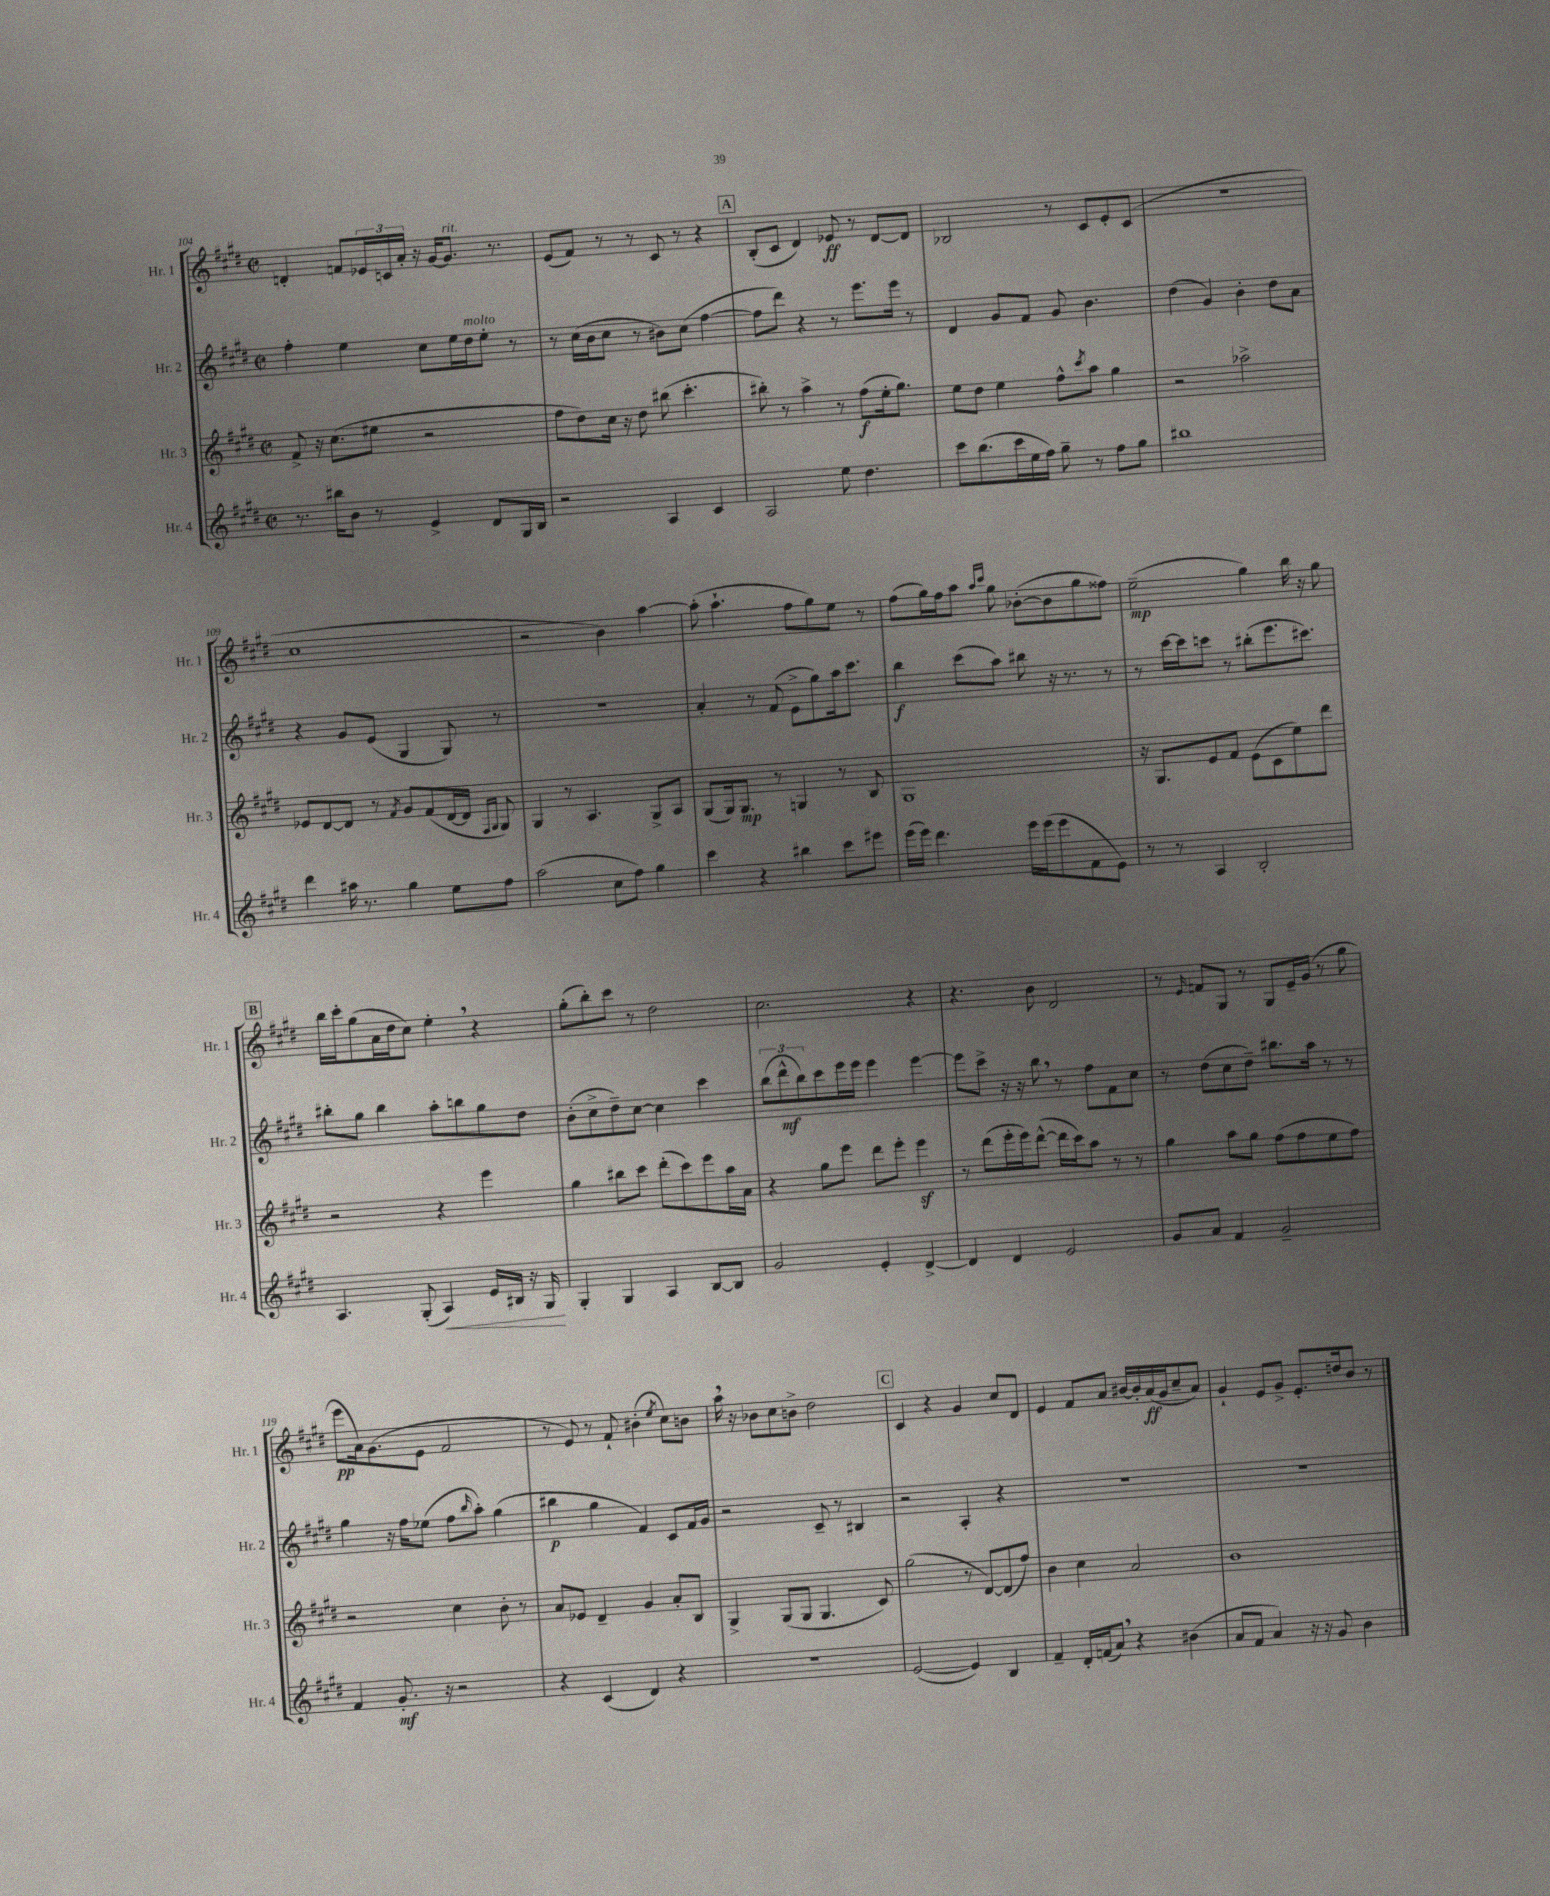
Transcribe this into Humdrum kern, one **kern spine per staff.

**kern	**dynam	**kern	**dynam	**kern	**dynam	**kern	**dynam
*part4	*part4	*part3	*part3	*part2	*part2	*part1	*part1
*staff4	*staff4	*staff3	*staff3	*staff2	*staff2	*staff1	*staff1
*I"Hr. 4	*	*I"Hr. 3	*	*I"Hr. 2	*	*I"Hr. 1	*
*I'Hr. 4	*	*I'Hr. 3	*	*I'Hr. 2	*	*I'Hr. 1	*
*clefG2	*	*clefG2	*	*clefG2	*	*clefG2	*
*k[f#c#g#d#]	*	*k[f#c#g#d#]	*	*k[f#c#g#d#]	*	*k[f#c#g#d#]	*
*M2/2	*	*M2/2	*	*M2/2	*	*M2/2	*
*met(c|)	*	*met(c|)	*	*met(c|)	*	*met(c|)	*
=104	=104	=104	=104	=104	=104	=104	=104
8.r	.	8f#^/	.	4ff#'\	.	4dn'/	.
.	.	16r	.	.	.	.	.
16bb#X\KL	.	(8.cc#\L	.	.	.	.	.
8b\J	.	.	.	4ee\	.	8fn/L	.
8r	.	8ee#X\J	.	.	.	24e-X/L	.
.	.	.	.	.	.	24cn/	.
.	.	.	.	.	.	24a'/JJ	.
4e^/	.	2r	.	8cc#\L	.	16r	.
.	.	.	.	.	.	[16g#/KL	.
!	!	!	!	!	!	!LO:TX:a:i:t=rit.	!
.	.	.	.	16ee\L	.	8.g#/J]	.
!	!	!	!	!LO:TX:a:i:t=molto	!	!	!
.	.	.	.	16dd#\J	.	.	.
8d#/L	.	.	.	8ee'\J	.	.	.
.	.	.	.	.	.	8.r	.
16G#/L	.	.	.	8r	.	.	.
16B/JJ	.	.	.	.	.	.	.
=105	=105	=105	=105	=105	=105	=105	=105
2r	.	8ff#\L	.	8r	.	(8e/L	.
.	.	8dd#\)	.	(16cc#\LL	.	8f#/J)	.
.	.	.	.	16b\J	.	.	.
.	.	16cc#\Jk	.	8cc#\J	.	8r	.
.	.	16r	.	.	.	.	.
.	.	8dd#\	.	8r	.	8r	.
4A/	.	(8bb#X\	.	8b#X\L)	.	8c#/	.
.	.	4.ccc#'\	.	(8cc#\J	.	8r	.
4c#/	.	.	.	[4ff#\	.	4r	.
!!LO:REH:place=s1:t=A
=106	=106	=106	=106	=106	=106	=106	=106
2A/	.	8bb#X'\)	.	8ff#\L]	.	(8B'/L	.
.	.	8r	.	8ddd#\J)	.	8c#/J	.
.	.	4aa^\	.	4r	.	4d#/)	.
8ee\	.	8r	.	8r	.	8e-X/	ff
4.dd#\	.	(8ff#\L	f	8.eee\L	.	8r	.
.	.	16ee'\k	.	.	.	[8d#/L	.
.	.	8.gg#\J)	.	16eee\Jk	.	.	.
.	.	.	.	8r	.	8d#/J]	.
=107	=107	=107	=107	=107	=107	=107	=107
8ccc#\L	.	8ee\L	.	4d#/	.	2B-X/	.
(8.bb\	.	8dd#\J	.	.	.	.	.
.	.	4ee\	.	8g#/L	.	.	.
16ccc#\L	.	.	.	.	.	.	.
16ee\	.	.	.	8f#/J	.	.	.
16ff#\JJ)	.	.	.	.	.	.	.
8gg#~\	.	8ff#^^\L	.	8g#/	.	8r	.
.	.	8qccc#/	.	.	.	.	.
8r	.	8aa\J	.	4.b\	.	8c#/L	.
8ff#\L	.	4gg#\	.	.	.	8e'/	.
8gg#\J	.	.	.	.	.	(8c#/J	.
=108	=108	=108	=108	=108	=108	=108	=108
1bb#X	.	2r	.	(4dd#\	.	1r	.
.	.	.	.	4g#/)	.	.	.
.	.	2aa-X^\	.	4b'\	.	.	.
.	.	.	.	8dd#\L	.	.	.
.	.	.	.	8a\J	.	.	.
!!LO:LB:g=z
=109	=109	=109	=109	=109	=109	=109	=109
4ddd#\	.	8e-X/L	.	4r	.	1cc#	.
.	.	[8d#/	.	.	.	.	.
16aa#X\	.	8d#/J]	.	8g#/L	.	.	.
8.r	.	.	.	.	.	.	.
.	.	8r	.	(8e/J	.	.	.
.	.	8qf#/	.	.	.	.	.
4gg#\	.	8g#/L	.	4G#/	.	.	.
.	.	(8f#/	.	.	.	.	.
8ee\L	.	[16d#/L	.	8G#/)	.	.	.
.	.	16d#/JJ]	.	.	.	.	.
.	.	16qqF#/LL	.	.	.	.	.
.	.	16qqG#/JJ	.	.	.	.	.
8ff#\J	.	8G#/)	.	8r	.	.	.
=110	=110	=110	=110	=110	=110	=110	=110
(2aa\	.	4G#/	.	1r	.	2r	.
.	.	8r	.	.	.	.	.
.	.	4.A/	.	.	.	.	.
8cc#\L	.	.	.	.	.	4b\)	.
8ff#\J)	.	.	.	.	.	.	.
4gg#\	.	8G#^/L	.	.	.	[4aa\	.
.	.	8A/J	.	.	.	.	.
=111	=111	=111	=111	=111	=111	=111	=111
4ccc#\	.	(8G#/L	.	4a'/	.	(8aa'\]	.
.	.	16G#/k)	.	.	.	4.aa`\	.
.	.	8.G#/J	mp	.	.	.	.
4r	.	.	.	8r	.	.	.
.	.	8r	.	(8f#/	.	.	.
4bb#X\	.	4Gn/	.	8e^\L	.	8ff#\L	.
.	.	.	.	8gg#\)	.	8gg#\)	.
8ccc#\L	.	8r	.	16aa\k	.	8ee\J	.
.	.	.	.	8.ccc#\J	.	.	.
8eee#X\J	.	8B/	.	.	.	8r	.
=112	=112	=112	=112	=112	=112	=112	=112
(16eee\LL	.	1G#	.	4bb\	f	(8ff#\L	.
16eee\JJ)	.	.	.	.	.	.	.
4.ddd#\	.	.	.	.	.	16gg#\L)	.
.	.	.	.	.	.	16ff#\J	.
.	.	.	.	(8ccc#\L	.	8aa\J	.
.	.	.	.	.	.	16qqaa/LL	.
.	.	.	.	.	.	16qqccc#/JJ	.
.	.	.	.	8aa\J)	.	8gg#\	.
16eee\LL	.	.	.	8bb#X\	.	([8b-X'\L	.
(16eee\J	.	.	.	.	.	.	.
8eee\	.	.	.	16r	.	8b-\]	.
.	.	.	.	8.r	.	.	.
8f#\	.	.	.	.	.	8gg#\	.
8e\J)	.	.	.	8r	.	8ff##X\J)	.
=113	=113	=113	=113	=113	=113	=113	=113
8r	.	16r	.	8r	.	(2ee~\	mp
.	.	8.G#/L	.	.	.	.	.
8r	.	.	.	[16ccc#\LL	.	.	.
.	.	.	.	16ccc#\J]	.	.	.
4A/	.	8e/	.	8cccn\J	.	.	.
.	.	8f#/J	.	8r	.	.	.
2B'/	.	(8e\L	.	(8bb#X'\L	.	4gg#\)	.
.	.	8c#\	.	8.eee\	.	.	.
.	.	8ee\)	.	.	.	16bb\	.
.	.	.	.	8.ccc#X\J)	.	16r	.
.	.	8ddd#\J	.	.	.	8gg#\	.
!!LO:LB:g=z
!!LO:REH:place=s1:t=B
=114	=114	=114	=114	=114	=114	=114	=114
4.A/	.	2r	.	8bb#X'\L	.	16bb\LL	.
.	.	.	.	.	.	16ccc#'\J	.
.	.	.	.	8gg#\J	.	(8gg#\	.
.	.	.	.	4bb#\	.	16a\L	.
.	.	.	.	.	.	16dd#\J	.
(8G#'/	.	.	.	.	.	8cc#\J)	.
!	!LO:HP:b	!	!	!	!	!	!
4A/)	<	4r	.	8aa'\L	.	4ee',\	.
.	.	.	.	8bbn\	.	.	.
16e/LL	.	4eee\	.	8gg#\	.	4r	.
16B#X/JJ	.	.	.	.	.	.	.
16r	.	.	.	8dd#\J	.	.	.
16G#/	.	.	.	.	.	.	.
.	[	.	.	.	.	.	.
=115	=115	=115	=115	=115	=115	=115	=115
4G#'/	.	4gg#\	.	(8b'\L	.	(8gg#'\L	.
.	.	.	.	8cc#^\	.	8bb'\)	.
4G#/	.	8bb#X\L	.	8dd#~\)	.	8ccc#\J	.
.	.	8ccc#\J	.	[8cc#\J	.	8r	.
4A/	.	(8ddd#'\L	.	4cc#\]	.	2dd#\	.
.	.	8ccc#\)	.	.	.	.	.
[8B/L	.	8eee\	.	4ccc#\	.	.	.
8B/J]	.	16aa\L	.	.	.	.	.
.	.	16a\JJ	.	.	.	.	.
=116	=116	=116	=116	=116	=116	=116	=116
2g#/	.	4r	.	(12bb\L	.	2.cc#\	.
.	.	.	.	12ddd#^^\	mf	.	.
.	.	.	.	12bb\)	.	.	.
.	.	8gg#\L	.	8ccc#\	.	.	.
.	.	8eee\J	.	16eee\L	.	.	.
.	.	.	.	16eee\JJ	.	.	.
4e'/	.	8ddd#\L	.	4eee\	.	.	.
.	.	8eee'\J	.	.	.	.	.
[4d#^/	.	4eeez\	.	[4eee\	.	4r	.
=117	=117	=117	=117	=117	=117	=117	=117
4d#/]	.	8r	.	8eee\L]	.	4.r	.
.	.	(8ddd#\L	.	8ccc#^\J	.	.	.
4d#/	.	16eee'\L	.	16r	.	.	.
.	.	16eee\J)	.	16r	.	.	.
.	.	([8ddd#^^\J	.	8bb,\	.	8b\	.
2e/	.	16ddd#\LL]	.	8r	.	2d#/	.
.	.	16ccc#\J)	.	.	.	.	.
.	.	8aa\J	.	8ff#\L	.	.	.
.	.	8r	.	8f#\	.	.	.
.	.	8r	.	8cc#\J	.	.	.
=118	=118	=118	=118	=118	=118	=118	=118
8g#/L	.	4gg#\	.	8r	.	8r	.
.	.	.	.	.	.	16qqe/	.
8a/J	.	.	.	(8dd#\L	.	8fn/L	.
4f#/	.	8aa\L	.	8cc#\	.	8G#/J	.
.	.	8gg#\J	.	8dd#~\J)	.	8r	.
2g#~/	.	(8ff#\L	.	8.bb#X\L	.	8G#/L	.
.	.	8ff#\	.	.	.	16e~/L	.
.	.	.	.	16aa\Jk	.	(16g#/JJ	.
.	.	8ee\	.	8r	.	8r	.
.	.	8ff#\J)	.	8r	.	8gg#\	.
!!LO:LB:g=z
=119	=119	=119	=119	=119	=119	=119	=119
4f#/	.	2r	.	4gg#\	.	8eee\L	pp
.	.	.	.	.	.	16a\k)	.
.	.	.	.	.	.	(8.g#\	.
8.g#'/	mf	.	.	16r	.	.	.
.	.	.	.	16ff#\KL	.	.	.
.	.	.	.	(8ee-X\J	.	8e\J	.
16r	.	.	.	.	.	.	.
2r	.	4cc#\	.	8ff#\L	.	2f#/	.
.	.	.	.	16qqbb/	.	.	.
.	.	.	.	8aa'\J)	.	.	.
.	.	8b'\	.	(4gg#\	.	.	.
.	.	8r	.	.	.	.	.
=120	=120	=120	=120	=120	=120	=120	=120
4r	.	8a/L	.	4bb#X\	p	8r	.
.	.	8e-X/J	.	.	.	8e/)	.
(4c#/	.	4d#~/	.	4gg#\	.	8r	.
.	.	.	.	.	.	8f#`/	.
4d#/)	.	4g#/	.	4f#/)	.	(4b#X'\	.
.	.	.	.	.	.	8qee/	.
4r	.	8a'/L	.	8c#/L	.	8cc#\L)	.
.	.	8B/J	.	16f#/L	.	8bn\J	.
.	.	.	.	16g#/JJ	.	.	.
=121	=121	=121	=121	=121	=121	=121	=121
1r	.	4G#^/	.	2r	.	16aa,\	.
.	.	.	.	.	.	16r	.
.	.	.	.	.	.	8b-X\L	.
.	.	(8G#/L	.	.	.	8cc#\	.
.	.	8G#/J	.	.	.	8bn^\J	.
.	.	4.G#/	.	8c#~/	.	2dd#\	.
.	.	.	.	8r	.	.	.
.	.	.	.	4B#X/	.	.	.
.	.	8c#/)	.	.	.	.	.
!!LO:REH:place=s1:t=C
=122	=122	=122	=122	=122	=122	=122	=122
([2e/	.	(2gg#\	.	2r	.	4c#/	.
.	.	.	.	.	.	4r	.
4e/])	.	8r	.	4A'/	.	4g#/	.
.	.	[8d#/L)	.	.	.	.	.
4B/	.	(8d#/]	.	4r	.	8cc#/L	.
.	.	8ff#/J)	.	.	.	8d#/J	.
=123	=123	=123	=123	=123	=123	=123	=123
4f#~/	.	4b\	.	1r	.	4e/	.
16d#'/LL	.	4cc#\	.	.	.	8f#/L	.
(16fn/J	.	.	.	.	.	.	.
8a,/J)	.	.	.	.	.	8a/J	.
4r	.	2a/	.	.	.	[16b#X/LL	.
.	.	.	.	.	.	16b#'/]	.
.	.	.	.	.	.	(16a/	ff
.	.	.	.	.	.	16g#/J	.
(4b#X\	.	.	.	.	.	8cc#~/	.
.	.	.	.	.	.	8a/J)	.
=124	=124	=124	=124	=124	=124	=124	=124
8a/L	.	1b	.	1r	.	4g#`/	.
8f#/J	.	.	.	.	.	.	.
4a/)	.	.	.	.	.	8e/L	.
.	.	.	.	.	.	8g#^/J	.
16r	.	.	.	.	.	8.e'/L	.
16r	.	.	.	.	.	.	.
8g#/	.	.	.	.	.	.	.
.	.	.	.	.	.	16ddn/k	.
4b\	.	.	.	.	.	8b/J	.
.	.	.	.	.	.	8r	.
==	==	==	==	==	==	==	==
*-	*-	*-	*-	*-	*-	*-	*-
